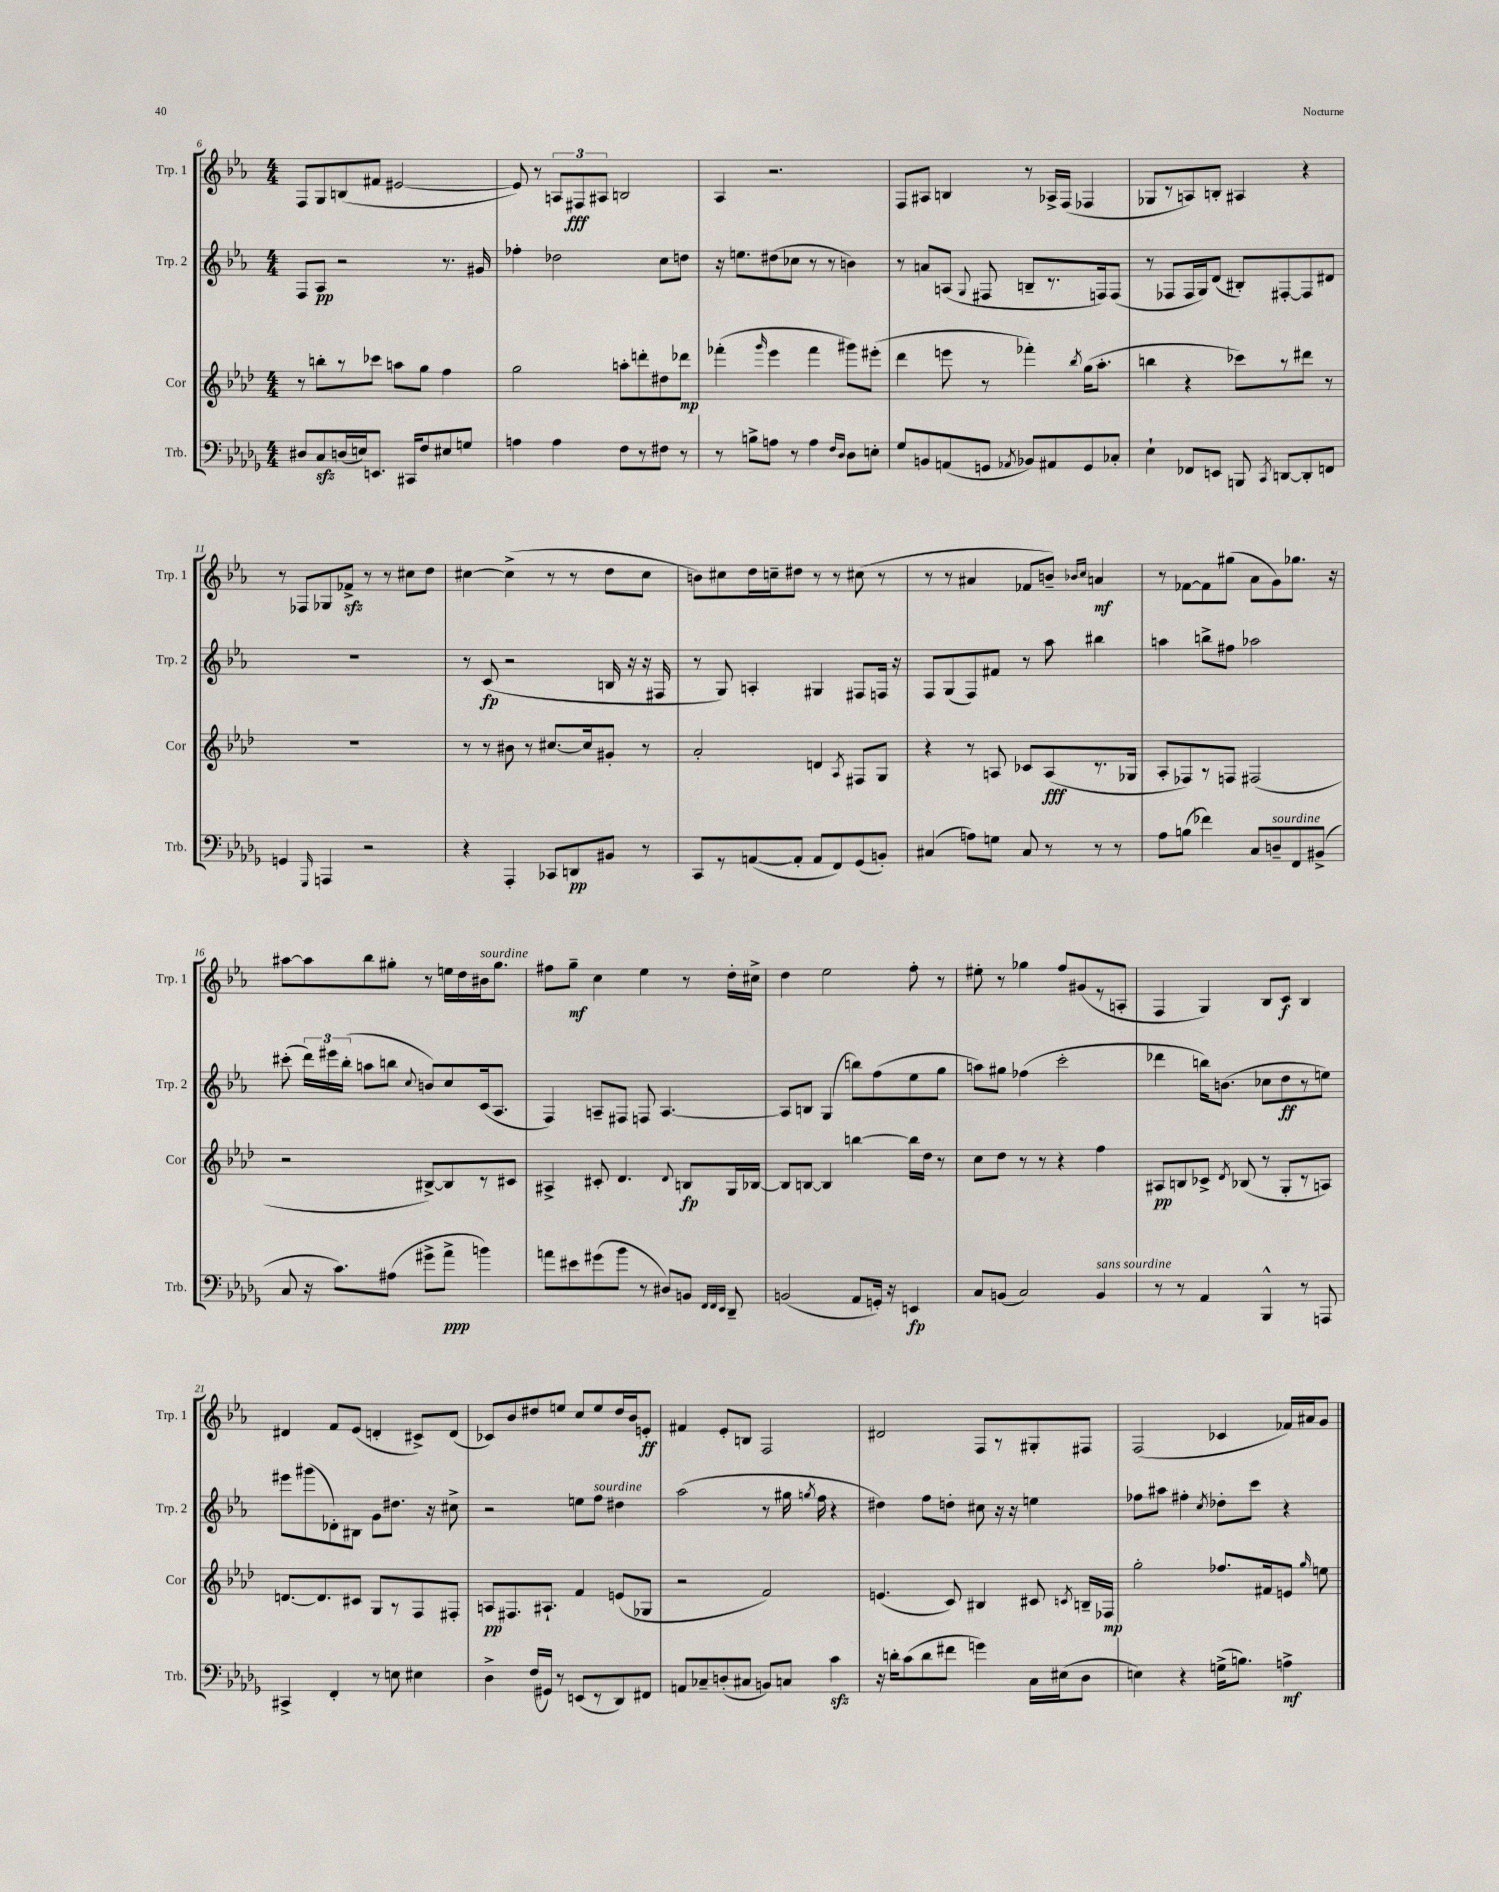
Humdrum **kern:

**kern	**dynam	**kern	**dynam	**kern	**dynam	**kern	**dynam
*part4	*part4	*part3	*part3	*part2	*part2	*part1	*part1
*staff4	*staff4	*staff3	*staff3	*staff2	*staff2	*staff1	*staff1
*I"Trb.	*	*I"Cor	*	*I"Trp. 2	*	*I"Trp. 1	*
*I'Trb.	*	*I'Cor	*	*I'Trp. 2	*	*I'Trp. 1	*
*clefF4	*	*clefG2	*	*clefG2	*	*clefG2	*
*k[b-e-a-d-g-]	*	*k[b-e-a-d-]	*	*k[b-e-a-]	*	*k[b-e-a-]	*
*M4/4	*	*M4/4	*	*M4/4	*	*M4/4	*
=6	=6	=6	=6	=6	=6	=6	=6
8D#X/L	.	8r	.	8F/L	.	8F/L	.
8Czz/	.	8bbn'\L	.	8A-/J	pp	8G/	.
(16Dn/L	.	8r	.	2r	.	(8Bn/	.
16En/J)	.	.	.	.	.	.	.
8.EEn/J	.	8ccc-X\J	.	.	.	8f#X/J	.
.	.	8aan\L	.	.	.	[2e#X/	.
16CC#X/KL	.	.	.	.	.	.	.
8F/	.	8gg\J	.	.	.	.	.
8E#X/	.	4ff\	.	8.r	.	.	.
8Gn/J	.	.	.	.	.	.	.
.	.	.	.	16g#X/	.	.	.
=7	=7	=7	=7	=7	=7	=7	=7
4An\	.	2gg\	.	4ff-X'\	.	8e#/])	.
.	.	.	.	.	.	8r	.
4A\	.	.	.	2dd-X\	.	12An/L	.
.	.	.	.	.	.	12F#X/	fff
.	.	.	.	.	.	12A#X/J	.
8F\L	.	8aan'\L	.	.	.	2Bn/	.
8r	.	8dddn'\	.	.	.	.	.
8F#X\J	.	8dd#X\	.	8cc\L	.	.	.
8r	.	8ddd-X\J	mp	8ddn\J	.	.	.
=8	=8	=8	=8	=8	=8	=8	=8
8r	.	(4fff-X'\	.	16r	.	4A-/	.
.	.	.	.	8.een\L	.	.	.
8Bn^\L	.	.	.	.	.	.	.
.	.	16qqggg/	.	.	.	.	.
8An\J	.	4eee-\	.	(8dd#X\	.	2.r	.
8r	.	.	.	8cc-X\J	.	.	.
4A\	.	4fff-\	.	8r	.	.	.
.	.	.	.	8r	.	.	.
16qqF/LL	.	.	.	.	.	.	.
16qqD-/JJ	.	.	.	.	.	.	.
8D-\L	.	8ggg#X\L)	.	4bn\)	.	.	.
8En'\J	.	(8eee#X'\J	.	.	.	.	.
=9	=9	=9	=9	=9	=9	=9	=9
8G-/L	.	4ddd-\	.	8r	.	8F/L	.
8BBn/	.	.	.	8an/L	.	8A#X/J	.
(8AAn/	.	8eeen\	.	(8An/J	.	4Bn/	.
.	.	.	.	8qqG/	.	.	.
8GGn/J	.	8r	.	8F#X/	.	.	.
8qAA-X/	.	.	.	.	.	.	.
8BB-X/L)	.	4fff-X'\)	.	8Bn~/L	.	8r	.
8AA#X/	.	.	.	8.r	.	16A-X^/LL	.
.	.	.	.	.	.	(16F/JJ	.
.	.	8qbb-/	.	.	.	.	.
8GG/	.	(16gg\KL	.	.	.	4F-X/	.
.	.	8.aa-'\J	.	16Fn/k)	.	.	.
8C-X'/J	.	.	.	(8F/J	.	.	.
=10	=10	=10	=10	=10	=10	=10	=10
4E-`\	.	4bbn\	.	8r	.	8G-X/L	.
.	.	.	.	8F-X/L	.	8r	.
8FF-X/L	.	4r	.	16F-/L	.	8An/)	.
.	.	.	.	16G/J)	.	.	.
8EEn/J	.	.	.	(8d/J	.	8Bn'/J	.
8BBBn/	.	8ccc-X\L)	.	8B#X'/L)	.	4A#X/	.
8qCC/	.	.	.	.	.	.	.
[8DDn/L	.	8r	.	[8F#X'/	.	.	.
8DD'/]	.	8ddd#X\J	.	8F#/]	.	4r	.
8FFn/J	.	8r	.	8d#X/J	.	.	.
!!LO:LB:g=z
=11	=11	=11	=11	=11	=11	=11	=11
4GGn/	.	1r	.	1r	.	8r	.
.	.	.	.	.	.	8F-X/L	.
16qqGGG-/	.	.	.	.	.	.	.
4AAAn/	.	.	.	.	.	8G-X/	.
.	.	.	.	.	.	8f-Xzz^/J	.
2r	.	.	.	.	.	8r	.
.	.	.	.	.	.	8r	.
.	.	.	.	.	.	8cc#X\L	.
.	.	.	.	.	.	8dd\J	.
=12	=12	=12	=12	=12	=12	=12	=12
4r	.	8r	.	8r	.	[4cc#X\	.
.	.	8r	.	(8c/	fp	.	.
4AAA-'/	.	8b#X\	.	2r	.	(4cc#^\]	.
.	.	8r	.	.	.	.	.
8CC-X/L	.	[8.cc#X/L	.	.	.	8r	.
8DDn/	pp	.	.	.	.	8r	.
.	.	16cc#/k]	.	.	.	.	.
8BB#X/J	.	8g#X'/J	.	16Bn/	.	8dd\L	.
.	.	.	.	16r	.	.	.
8r	.	8r	.	16r	.	8cc#\J	.
.	.	.	.	16F#X/	.	.	.
=13	=13	=13	=13	=13	=13	=13	=13
8CC/L	.	2a-'/	.	8r	.	8bn\L)	.
8r	.	.	.	8G/)	.	8cc#X\	.
([8AAn/	.	.	.	4An'/	.	16dd\L	.
.	.	.	.	.	.	16ccn~\J	.
8AA'/J]	.	.	.	.	.	8dd#X\J	.
8AA/L	.	4dn/	.	4G#X/	.	8r	.
8FF/)	.	.	.	.	.	8r	.
.	.	8qA-/	.	.	.	.	.
(8GG-/	.	8F#X/L	.	8F#X/L	.	(8cc#X\	.
8BBn'/J)	.	8G/J	.	16Fn/Jk	.	8r	.
.	.	.	.	16r	.	.	.
=14	=14	=14	=14	=14	=14	=14	=14
(4C#X/	.	4r	.	8F/L	.	8r	.
.	.	.	.	(8G/	.	8r	.
8An\L)	.	8r	.	8F/)	.	4a#X/	.
8Gn\J	.	8An/	.	8f#X/J	.	.	.
8C#/	.	8c-X/L	.	8r	.	8f-X/L	.
8r	.	(8A/	fff	8aa-\	.	8bn~/J)	.
.	.	.	.	.	.	16qqb-X/LL	.
.	.	.	.	.	.	16qqcc/JJ	.
8r	.	8.r	.	4bb#X\	.	4an/	mf
8r	.	.	.	.	.	.	.
.	.	16G-X/Jk	.	.	.	.	.
=15	=15	=15	=15	=15	=15	=15	=15
8A-\L	.	8A-'/L	.	4aan\	.	8r	.
(8Bn\J	.	8F-X/)	.	.	.	[8f-X\L	.
4f-X\)	.	8r	.	8bbn^\L	.	8f-\]	.
.	.	8Fn/J	.	8ff#X\J	.	(8gg#X\J	.
8C/L	.	(2F#X/	.	2aa-X\	.	8a-\L	.
!LO:TX:a:i:t=sourdine	!	!	!	!	!	!	!
8Dn~/	.	.	.	.	.	8g\)	.
8FF/	.	.	.	.	.	8.gg-X\J	.
(8BB#X^/J	.	.	.	.	.	.	.
.	.	.	.	.	.	16r	.
!!LO:LB:g=z
=16	=16	=16	=16	=16	=16	=16	=16
8C/	.	2r	.	(8ccc#X'\	.	[8aa#X\L	.
16r	.	.	.	24ddd\LL)	.	8aa#\]	.
.	.	.	.	24eee#X\	.	.	.
8.c\L)	.	.	.	.	.	.	.
.	.	.	.	(24bb-'\JJ	.	.	.
.	.	.	.	8aan\L	.	8bb-\	.
(8A#X\J	.	.	.	8bbn\J	.	8gg#X'\J	.
.	.	.	.	8qqcc/	.	.	.
8g#X^\L	.	[8B#X^/L)	.	8bn/L)	.	8r	.
8a-^\J	ppp	8B#/]	.	8cc/	.	16een\LL	.
.	.	.	.	.	.	16dd\	.
!	!	!	!	!	!	!LO:TX:a:i:t=sourdine	!
4bn\)	.	8r	.	(16c/k	.	16b#X\J	.
.	.	.	.	8.A-/J	.	8.gg#\J	.
.	.	8c#X/J	.	.	.	.	.
=17	=17	=17	=17	=17	=17	=17	=17
8an\L	.	4A#X^/	.	4F/)	.	8ff#X\L	.
8e#X\	.	.	.	.	.	8gg~\J	mf
(8g#X\	.	8c#X'/	.	8An~/L	.	4cc\	.
8b-\J	.	4.d-/	.	8F#X/J	.	.	.
8r	.	.	.	8Fn/	.	4ee-\	.
8D#X/L)	.	.	.	[4.A/	.	.	.
.	.	8qqd-/	.	.	.	.	.
8BBn/J	.	8Bn/L	fp	.	.	8r	.
32qqFF/LLL	.	.	.	.	.	.	.
32qqFF/	.	.	.	.	.	.	.
32qqEE-/JJJ	.	.	.	.	.	.	.
8DD-~/	.	16G/L	.	.	.	16dd'\LL	.
.	.	[16B-X/JJ	.	.	.	16cc#X^\JJ	.
=18	=18	=18	=18	=18	=18	=18	=18
(2BBn/	.	8B-/L]	.	8A/L]	.	4dd\	.
.	.	[8Bn/J	.	8Bn/J	.	.	.
.	.	4B/]	.	(4G/	.	2ee-\	.
8AA-/L	.	[4bbn\	.	8bbn\L)	.	.	.
16GGn'/Jk)	.	.	.	(8ff\	.	.	.
16r	.	.	.	.	.	.	.
4EEn/	fp	16bb\LL]	.	8ee-\	.	8ff'\	.
.	.	16dd-\JJ	.	.	.	.	.
.	.	8r	.	8gg\J	.	8r	.
=19	=19	=19	=19	=19	=19	=19	=19
8C/L	.	8cc\L	.	8aan\L)	.	8ee#X'\	.
(8BBn/J	.	8dd-\J	.	8gg#X\J	.	8r	.
2C/)	.	8r	.	(4ff-X\	.	4gg-X\	.
.	.	8r	.	.	.	.	.
.	.	4r	.	2ccc'\	.	8ff/L	.
.	.	.	.	.	.	(8g#X/	.
!LO:TX:a:i:t=sans sourdine	!	!	!	!	!	!	!
4BB/	.	4ff\	.	.	.	8r	.
.	.	.	.	.	.	8An'/J	.
=20	=20	=20	=20	=20	=20	=20	=20
8r	.	8A#X/L	pp	4ddd-X\	.	4F/	.
8r	.	8Bn/	.	.	.	.	.
4AA-/	.	8c-X^/J	.	16bbn\KL)	.	4G/)	.
.	.	.	.	(8.bn\J	.	.	.
.	.	8qd-/	.	.	.	.	.
.	.	(8B-X/	.	.	.	.	.
4BBB-^^/	.	8r	.	8cc-X\L	.	8B-/L	.
.	.	8G'/L	.	8dd\	ff	8c/J	f
8r	.	8r	.	8r	.	4B-/	.
8AAAn/	.	8An/J)	.	8een\J)	.	.	.
!!LO:LB:g=z
=21	=21	=21	=21	=21	=21	=21	=21
4CC#X^/	.	[8.dn/L	.	8eee#X\L	.	4d#X/	.
.	.	.	.	(8ggg#X\	.	.	.
.	.	8.d/]	.	.	.	.	.
4FF'/	.	.	.	8d-X'\)	.	8f/L	.
.	.	8c#X/J	.	8B#X\J	.	(8e-/J	.
8r	.	8G/L	.	8g\L	.	4dn'/	.
8En\	.	8r	.	8.dd#X\J	.	.	.
4E#X\	.	8F/	.	.	.	8c#X^/L)	.
.	.	.	.	16r	.	.	.
.	.	8F#X'/J	.	8cc#X^\	.	(8d/J	.
=22	=22	=22	=22	=22	=22	=22	=22
4D-^\	.	8An/L	pp	2r	.	8c-X/L)	.
.	.	8.F#X/	.	.	.	8b-/	.
(16F/LL	.	.	.	.	.	8dd#X/	.
16GG#X/JJ)	.	8.A#X`/J	.	.	.	.	.
8r	.	.	.	.	.	8een/J	.
(8EEn/L	.	4f/	.	8een\L	.	8cc/L	.
!	!	!	!	!LO:TX:a:i:t=sourdine	!	!	!
8r	.	.	.	8ff\J	.	8ee/	.
8DD-/)	.	(8en/L	.	4dd#X\	.	16dd#/L	.
.	.	.	.	.	.	16b-/J	.
8FF#X/J	.	8G-X/J	.	.	.	8en'/J	ff
=23	=23	=23	=23	=23	=23	=23	=23
8AAn/L	.	2r	.	(2aa-\	.	4f#X/	.
8C-X~/	.	.	.	.	.	.	.
(8Dn'/	.	.	.	.	.	8e-'/L	.
8C#X/J	.	.	.	.	.	8Bn/J	.
8BBn/L)	.	2f/)	.	8r	.	2F/	.
8Cn/J	.	.	.	16gg#X\	.	.	.
.	.	.	.	8qggn/	.	.	.
.	.	.	.	16ff\	.	.	.
4czz\	.	.	.	4r	.	.	.
=24	=24	=24	=24	=24	=24	=24	=24
16r	.	(4.en/	.	4dd#X\)	.	2d#X/	.
16dn'\KL	.	.	.	.	.	.	.
(8c\	.	.	.	.	.	.	.
8d\	.	.	.	8ff\L	.	.	.
8f#X\J	.	8c/)	.	8ddn'\J	.	.	.
4gn\)	.	4B#X/	.	8cc#X\	.	8F/L	.
.	.	.	.	16r	.	8r	.
.	.	.	.	16r	.	.	.
16C\LL	.	8c#X/	.	4een\	.	8G#X'/	.
(16E#X\J	.	.	.	.	.	.	.
.	.	8qcn/	.	.	.	.	.
8D-\J	.	16Bn~/LL	.	.	.	8F#X/J	.
.	.	16F-X/JJ	mp	.	.	.	.
=25	=25	=25	=25	=25	=25	=25	=25
4En\)	.	2gg'\	.	8ff-X\L	.	(2F/	.
.	.	.	.	8aa#X\J	.	.	.
4r	.	.	.	4ff#X'\	.	.	.
.	.	.	.	8qcc/	.	.	.
(16Gn^\KL	.	8.ff-X/L	.	8dd-X'\L	.	4c-X/	.
8.Bn\J)	.	.	.	.	.	.	.
.	.	.	.	8ccc\J	.	.	.
.	.	16f#X/k	.	.	.	.	.
4An^\	mf	8en/J	.	4r	.	16f-X/LL)	.
.	.	.	.	.	.	16a#X/J	.
.	.	16qqgg/	.	.	.	.	.
.	.	8een\	.	.	.	8g/J	.
==	==	==	==	==	==	==	==
*-	*-	*-	*-	*-	*-	*-	*-
